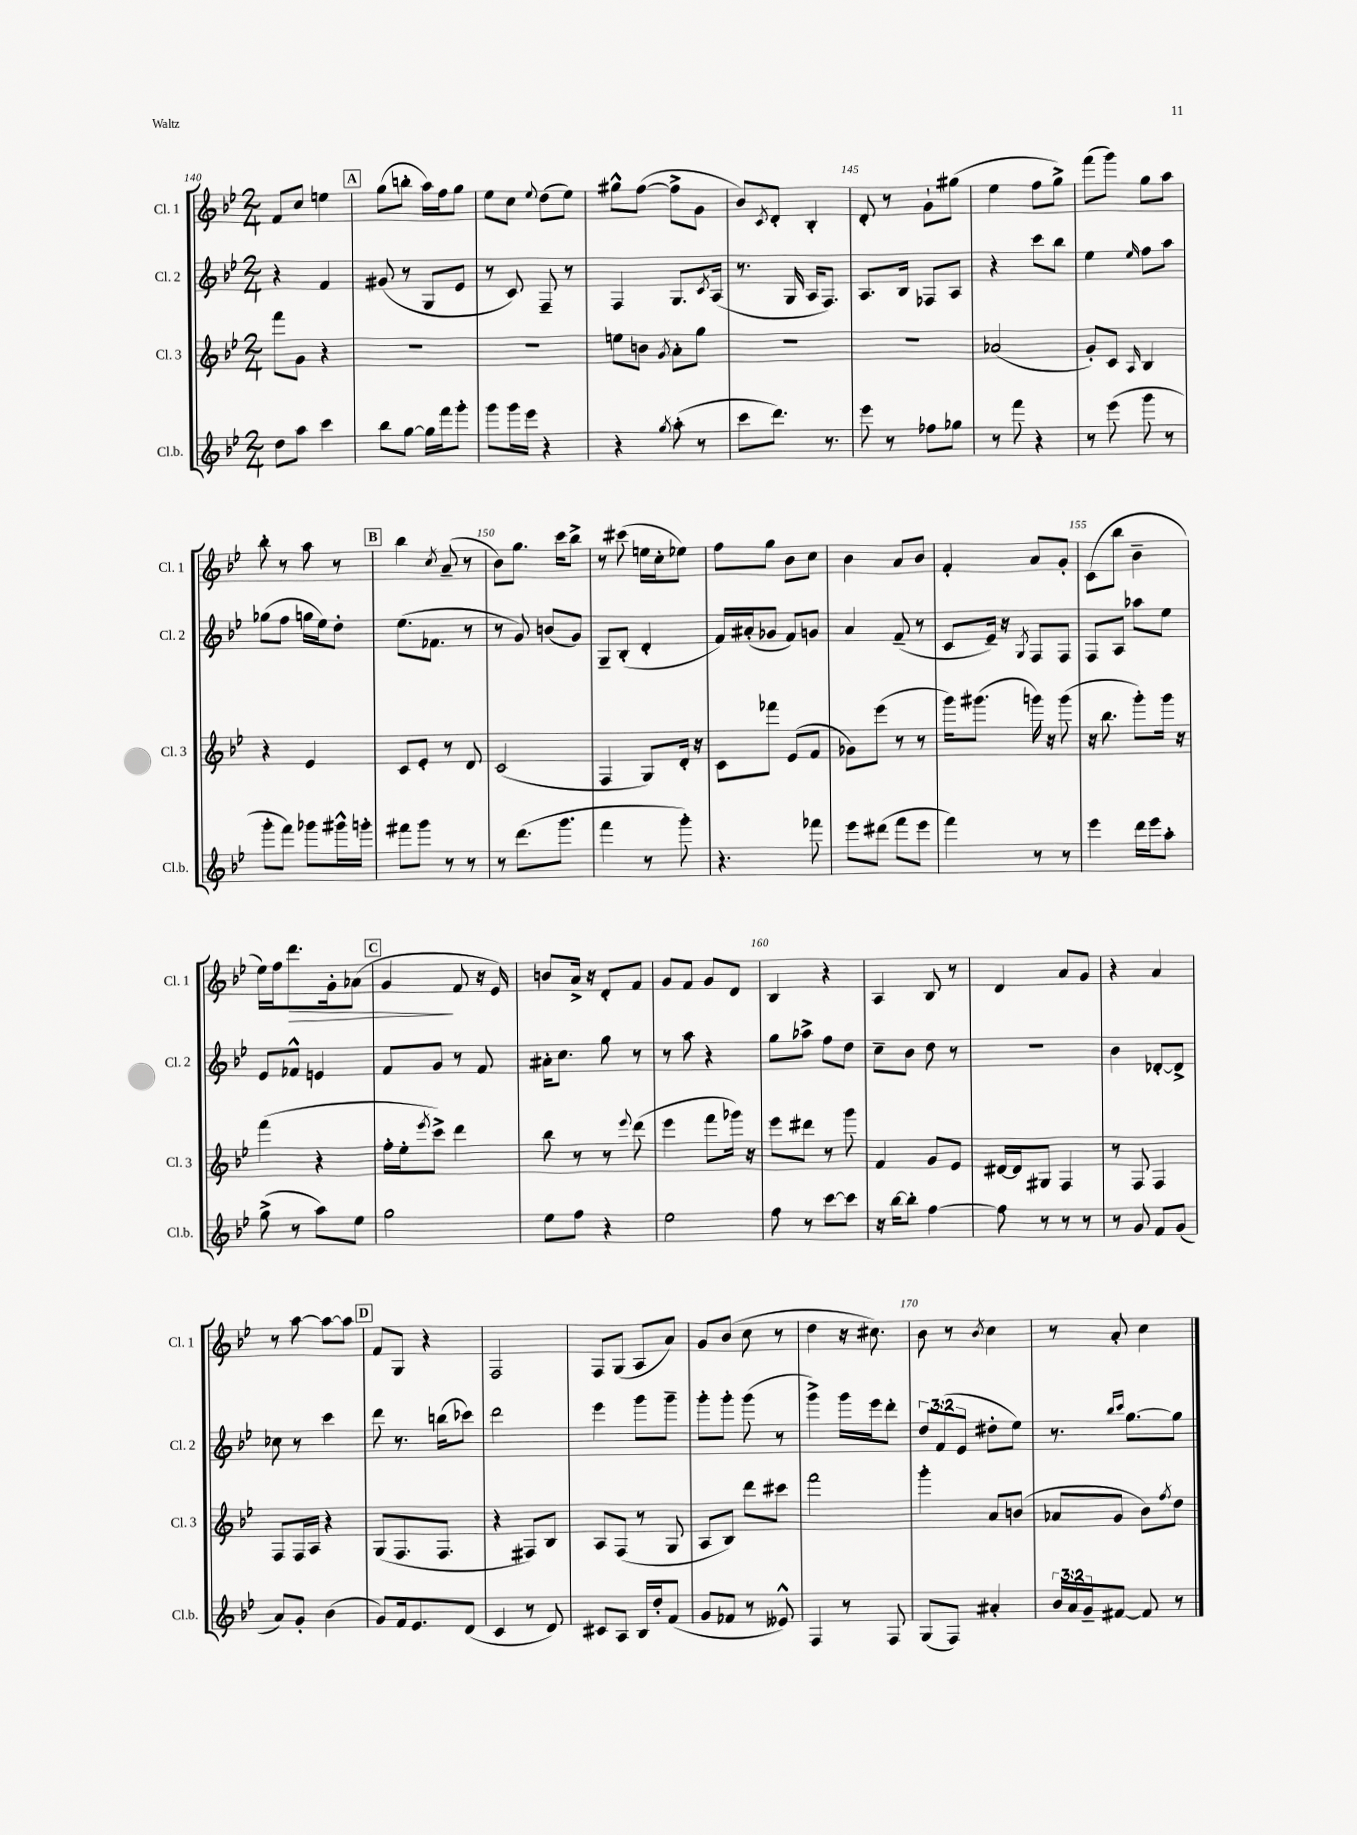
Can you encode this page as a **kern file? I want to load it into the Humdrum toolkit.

**kern	**kern	**kern	**kern
*staff4	*staff3	*staff2	*staff1
*clefG2	*clefG2	*clefG2	*clefG2
*k[b-e-]	*k[b-e-]	*k[b-e-]	*k[b-e-]
*M2/4	*M2/4	*M2/4	*M2/4
8dd\L	8fff\L	4r	8f/L
8aa\J	8g\J	.	8cc/J
4ccc\	4r	4f/	4ee\
=	=	=	=
8bb-\L	2r	(8g#/	(8gg\L
[8gg\J	.	8r	8bb'\J
16gg\]LL	.	8G/L	16aa\LL)
16fff\J	.	.	16ff\J
8ggg'\J	.	8e-/J	8gg\J
=	=	=	=
8ggg\L	2r	8r	8ee-\L
16ggg\L	.	8c/)	8cc\J
16eee-\JJ	.	.	.
.	.	.	8qqee-/
4r	.	8F~/	(8dd\L
.	.	8r	8ee-\J)
=	=	=	=
4r	8ee\L	4F/	8gg#^^\L
.	8b\J	.	([8ff\J
8qgg/	8qg/	.	.
(8aa'\	8a'\L	8.G/L	8ff^\]L
8r	8gg\J	.	8g\J
.	.	8qc/	.
.	.	(16A/Jk	.
=	=	=	=
8ccc\L	2r	8.r	8b-/L)
.	.	.	8qc/
8.ddd\J)	.	.	8d'/J
.	.	16G/	.
.	.	16A/LK	4B-'/
8.r	.	8.F/J)	.
=	=	=	=
8eee-\	2r	8.A/L	8d'/
8r	.	.	8r
.	.	16B-/Jk	.
8ff-\L	.	8F-/L	8g`\L
8gg-\J	.	8A/J	(8gg#\J
=	=	=	=
8r	(2a-/	4r	4ee-\
8fff\	.	.	.
4r	.	8ccc\L	8ff\L
.	.	8bb-\J	8gg^\J)
=	=	=	=
8r	8g'/L)	4ee-\	(8fff\L
(8eee-\	8c/J	.	8ggg\J)
.	16qqA/	16qqee-/	.
8ggg\	4B-/	8ff\L	8gg\L
8r	.	8aa\J	8aa\J
=	=	=	=
8ggg'\L	4r	(8gg-\L	8bb-'\
8fff\J)	.	8ff\J	8r
8ggg-\L	4e-/	16gg\LL	8aa\
.	.	16ee-\J)	.
16ggg#^^\L	.	8dd'\J	8r
16ggg'\JJ	.	.	.
=	=	=	=
8fff#\L	8c/L	(8.ee-\L	4bb-\
8ggg\J	8e-'/J	.	.
.	.	8.f-\J	.
.	.	.	8qcc/
8r	8r	.	(8a~/
8r	8d/	8r	8r
=	=	=	=
8r	(2c/	8r	8b-\L)
(8.ddd\L	.	8g/)	8.gg\J
.	.	(8b/L	.
8.ggg\J	.	.	16ccc\LK
.	.	8g/J)	8bb-^\J
=	=	=	=
4fff\	4F/	8G~/L	8r
.	.	(8B-'/J	(8ccc#\
8r	8G/L)	4d'/	16ee\LL
.	.	.	16cc'\J
8ggg'\)	16d'/Jk	.	8ee-\J)
.	16r	.	.
=	=	=	=
4.r	8c\L	16f/LL)	8ff\L
.	.	(16a#'/J	.
.	8fff-\J	8g-/J	8gg\J
.	(8e-/L	8f/L)	8b-\L
8fff-\	8f/J	8g/J	8cc\J
=	=	=	=
8eee-\L	8g-\L)	4a/	4b-\
(8ddd#\J	(8eee-\J	.	.
8fff\L	8r	(8f~/	8a/L
8eee-\J	8r	8r	8b-/J
=	=	=	=
4fff\)	16ggg\LK)	8c/L	4f'/
.	(8.ggg#\J	.	.
.	.	16e-~/Jk)	.
.	.	16r	.
.	.	8qG/	.
8r	16ggg\)	8F/L	8a/L
.	16r	.	.
8r	(8ggg\	8F/J	8g'/J
=	=	=	=
4eee-\	16r	8F/L	(8c\L
.	8.bb-\	.	.
.	.	8A/J	8bb-\J
16ddd\LL	8ggg'\L)	8aa-\L	4b-~\
16eee-\J	.	.	.
8aa'\J	16ggg\Jk	8ee-\J	.
.	16r	.	.
=	=	=	=
(8gg^\	(4fff\	8e-/L	16ee-\LL)
.	.	.	16ff\J
8r	.	8f-^^/J	8.ddd\
8aa\L)	4r	4e/	.
.	.	.	16g'\k
8ee-\J	.	.	(8a-\J
=	=	=	=
2gg\	16ff'\LL	8f/L	4g/
.	16ee-'\J	.	.
.	8qeee-/	.	.
.	8ccc^\J)	8g/J	.
.	4ddd\	8r	8f/
.	.	8f/	16r
.	.	.	16e-/)
=	=	=	=
8ee-\L	8bb-\	16a#'\LK	8b/L
.	.	8.cc\J	.
8ff\J	8r	.	16a^/Jk
.	.	.	16r
4r	8r	8gg\	8d'/L
.	8qqeee-/	.	.
.	(8ddd\	8r	8f/J
=	=	=	=
2ee-\	4eee-\	8r	8g/L
.	.	8aa\	8f/J
.	8fff\L	4r	8g/L
.	16ggg-\Jk)	.	8d/J
.	16r	.	.
=	=	=	=
8ff\	8eee-\L	8gg\L	4B-/
8r	8ddd#\J	8aa-^\J	.
[8ccc\L	8r	8ff\L	4r
8ccc\]J	8ggg\	8dd\J	.
=	=	=	=
16r	4f/	8cc~\L	4A/
[16bb-\LK	.	.	.
8bb-'\]J	.	8b-\J	.
[4ff\	8g/L	8dd\	8B-/
.	8e-/J	8r	8r
=	=	=	=
8ff\]	[16d#/LL	2r	4d/
.	16d#/]J	.	.
8r	8G#/J	.	.
8r	4F/	.	8a/L
8r	.	.	8g/J
=	=	=	=
8r	8r	4b-\	4r
8g/	8F/	.	.
8f/L	4F/	[8d-'/L	4a/
(8g/J	.	8d-^/]J	.
=	=	=	=
8a/L)	8F/L	8cc-\	8r
8g'/J	16F/L	8r	[8aa\
.	16A/JJ	.	.
(4b-\	4r	4ccc\	8aa\_L
.	.	.	8aa\]J
=	=	=	=
8g/L)	(8G/L	8ddd\	8f/L
16f/k	8.F/	8.r	8G/J
8.e-/	.	.	.
.	.	.	4r
.	8.F/J	(16bb\LK	.
(8d/J	.	8ccc-\J)	.
=	=	=	=
4c/	4r	2ddd\	2F/
8r	8F#/L)	.	.
8d/)	8B-/J	.	.
=	=	=	=
8c#/L	8A/L	4eee-\	8F/L
8A/J	(8F/J	.	(8G/J
16B-/LL	8r	8ggg\L	8A/L
16dd'/J	.	.	.
(8f/J	8G/	8ggg~\J	8a/J)
=	=	=	=
8g/L	8A/L	8ggg'\L	8g/L
8f-/J	8B-/J)	8ggg'\J	(8b-/J
8r	8ddd\L	(8ggg\	8cc\
8e--^^/)	8ccc#\J	8r	8r
=	=	=	=
4F/	2fff\	4ggg^\)	4dd\
8r	.	16ggg\LL	16r
.	.	16eee-\J	8.cc#\)
8F/	.	8ddd'\J	.
=	=	=	=
(8G/L	4ggg'\	12dd/L	8b-\
.	.	(12f/	.
8F/J)	.	.	8r
.	.	12e-/J	.
.	.	.	8qb-/
4a#'/	8a/L	8dd#'\L	4cc\
.	(8b/J	8ee-\J)	.
=	=	=	=
24b-/LL	8a-/L	8.r	8r
24a/	.	.	.
24g~/J	.	.	.
[8f#/J	8g/J	.	8a'/
.	.	16qqbb-/LL	.
.	.	16qqccc/JJ	.
.	.	[8.gg\L	.
8f#/]	8b-\L)	.	4cc\
.	8qff/	.	.
8r	8dd\J	8gg\]J	.
==	==	==	==
*-	*-	*-	*-
